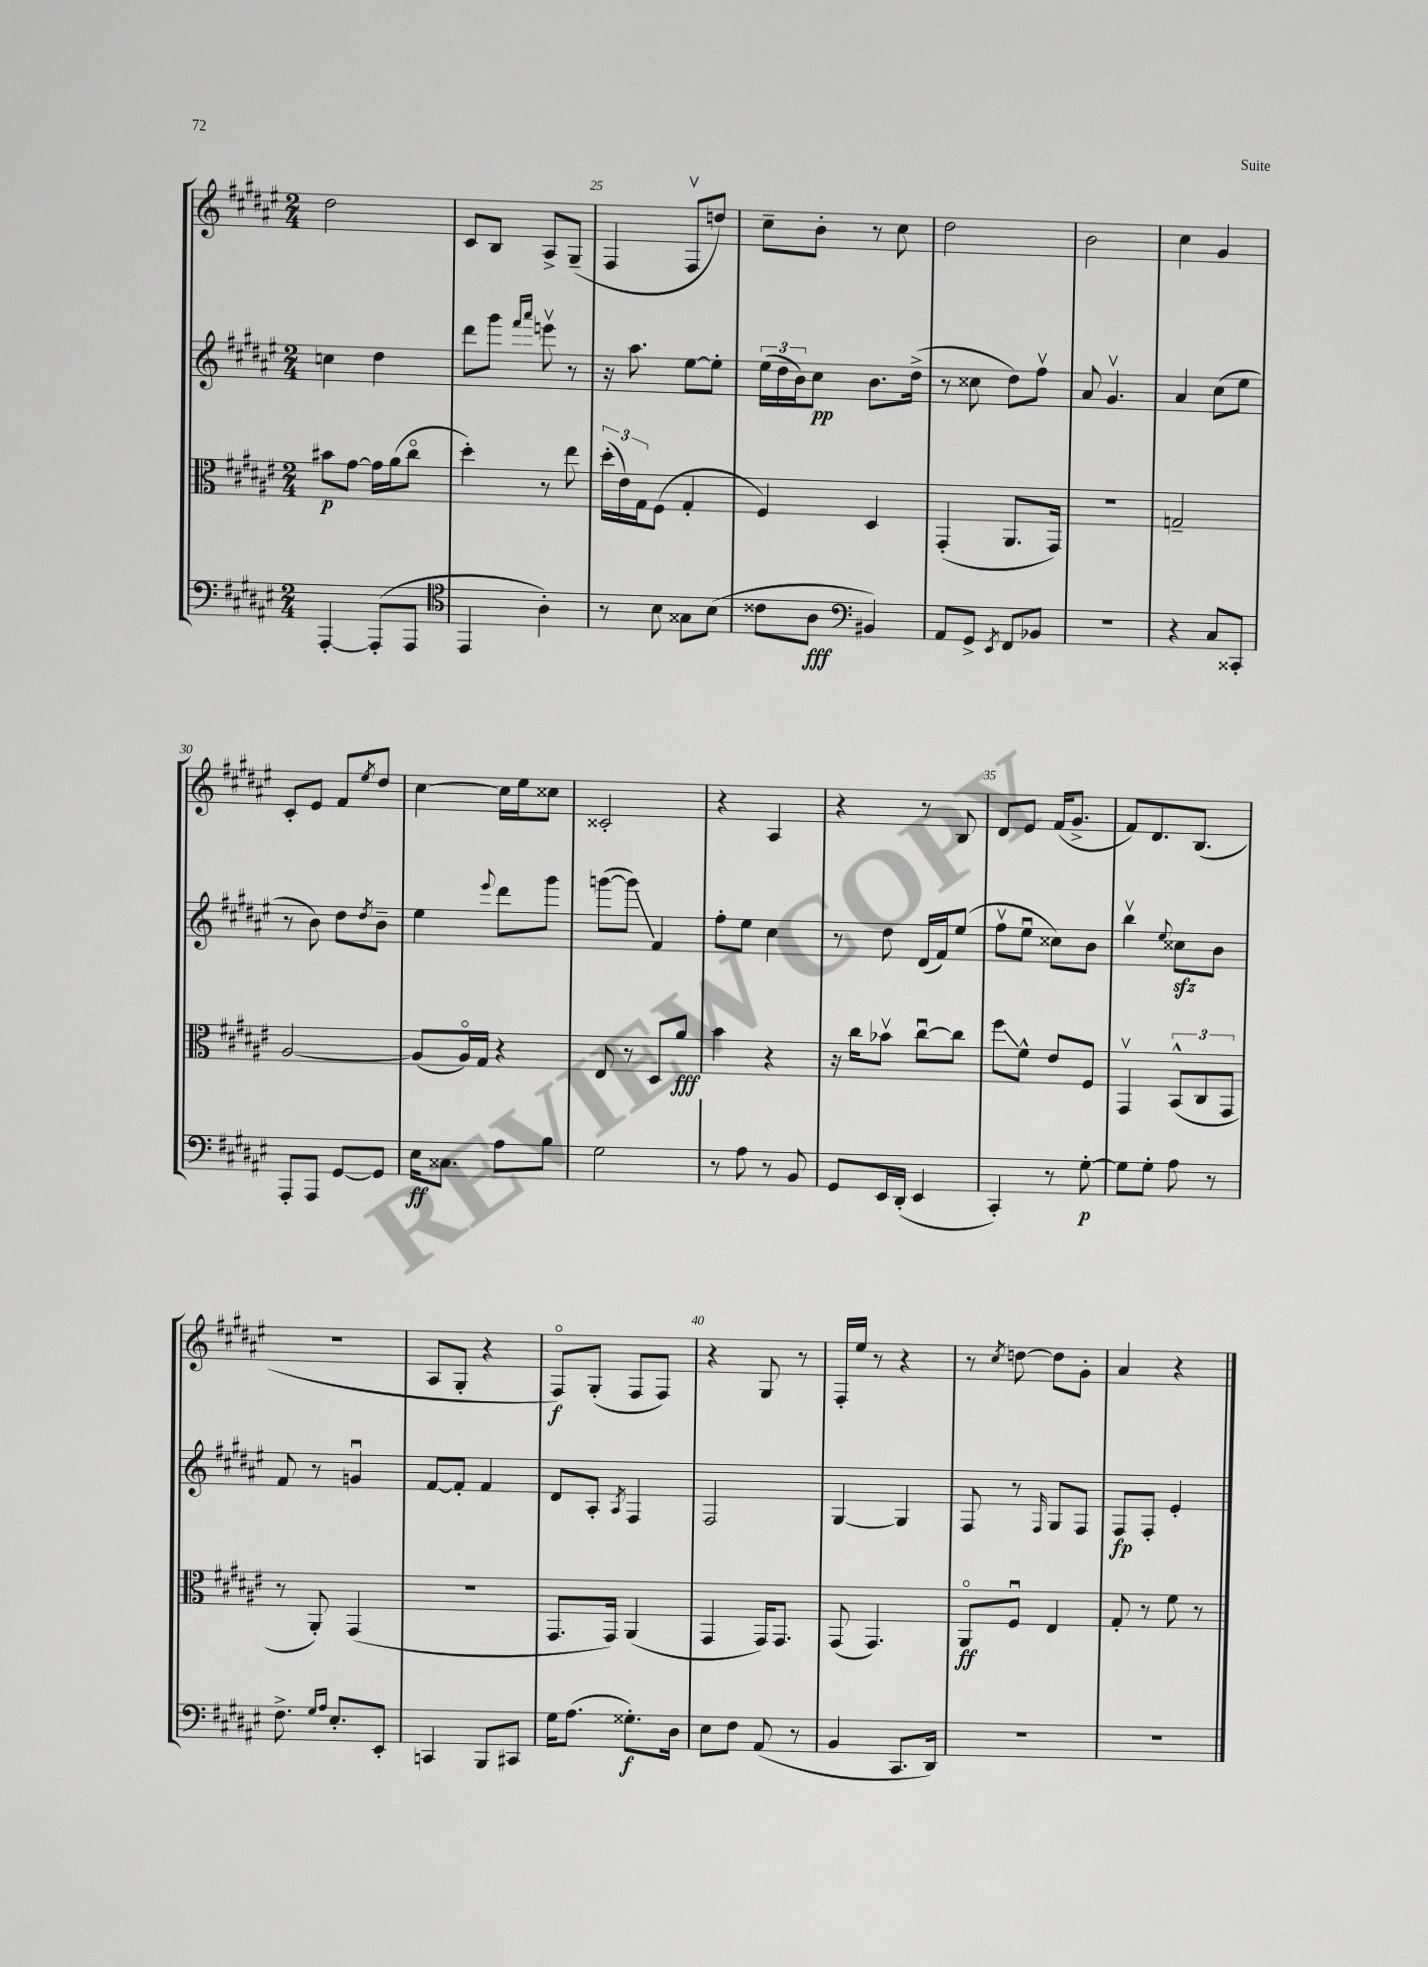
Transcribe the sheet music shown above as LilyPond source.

<<
\new StaffGroup <<
\new Staff = "s0" {
    \clef treble \key fis \major \numericTimeSignature \time 2/4
    dis''2 |
    cis'8 b8 ais8-> gis8--( |
    fis4 fis8\upbow d''8) |
    cis''8-- b'8-. r8 cis''8 |
    dis''2 |
    b'2 |
    cis''4 gis'4 |
    cis'8-. eis'8 fis'8 \acciaccatura { eis''8 } dis''8 |
    cis''4~ cis''16 eis''16 cisis''8 |
    cisis'2-. |
    r4 ais4 |
    r4 r8 b8 |
    dis'8 eis'8 fis'16( gis'8.-> |
    fis'8) dis'8. b8.( |
    R2 |
    ais8 gis8-. r4 |
    fis8\flageolet\f) gis8-.( fis8 fis8) |
    r4 gis8 r8 |
    fis16-. eis''16 r8 r4 |
    r8 \acciaccatura { cis''8 } d''8~ d''8 gis'8-. |
    ais'4 r4 \bar "|." |
}
\new Staff = "s1" {
    \clef treble \key fis \major \numericTimeSignature \time 2/4
    c''4 dis''4 |
    dis'''8 gis'''8 \grace { fis'''16 ais'''16 } e'''8\upbow r8 |
    r16 ais''8. eis''8~ eis''8-. |
    \tuplet 3/2 { eis''16( dis''16 b'16) } cis''8\pp b'8. dis''16->( |
    r8 cisis''8 dis''8) fis''8\upbow |
    ais'8 gis'4.\upbow |
    ais'4 cis''8( eis''8 |
    r8 b'8) dis''8 \acciaccatura { dis''8 } b'8-- |
    eis''4 \appoggiatura { eis'''8 } dis'''8 gis'''8 |
    g'''8~( g'''8\glissando) fis'4 |
    fis''8-. eis''8 cis''4 |
    r8 dis''8 dis'16( fis'16) eis''8( |
    fis''8\upbow eis''8\downbow cisis''8) b'8 |
    b''4\upbow \appoggiatura { eis''8 } cisis''8\sfz b'8 |
    fis'8 r8 g'4\downbow |
    fis'8~ fis'8-. fis'4 |
    dis'8 ais8-. \acciaccatura { ais8 } fis4 |
    fis2 |
    gis4~ gis4 |
    fis8 r8 \grace { fis16 } gis8 fis8 |
    fis8\fp fis8-. eis'4-. \bar "|." |
}
\new Staff = "s2" {
    \clef alto \key fis \major \numericTimeSignature \time 2/4
    bis'8\p gis'8~ gis'16 ais'16( cis''8\flageolet |
    dis''4-.) r8 eis''8 |
    \tuplet 3/2 { dis''16-.( eis'16) gis16 } fis8( gis4-. |
    fis4) dis4 |
    gis,4-.( ais,8. gis,16) |
    r2 |
    g2-- |
    ais2~ |
    ais8( ais16\flageolet) gis16 r4 |
    eis8 r8 dis8 ais'8\fff |
    b'4 r4 |
    r16 cis''16 bes'8\upbow cis''8~\downbow cis''8 |
    fis''8\glissando fis'8-^ eis'8 fis8 |
    gis,4\upbow \tuplet 3/2 { b,8-^( cis8 gis,8 } |
    r8 ais,8-.) gis,4( |
    R2 |
    gis,8. gis,16) ais,4( |
    gis,4 gis,16) gis,8. |
    gis,8( gis,4.) |
    ais,8\flageolet\ff fis8\downbow eis4 |
    gis8-. r8 fis'8 r8 \bar "|." |
}
\new Staff = "s3" {
    \clef bass \key fis \major \numericTimeSignature \time 2/4
    ais,,4~-. ais,,8-.( ais,,8 |
    \clef tenor eis,4 ais4-.) |
    r8 b8 gisis8 b8( |
    cisis'8 ais8\fff \clef bass bis,4) |
    ais,8 gis,8-> \acciaccatura { eis,8 } fis,8 bes,8 |
    r2 |
    r4 cis8 cisis,8-. |
    ais,,8-. ais,,8 gis,8~ gis,8 |
    eis16\ff cisis8. ais8 b8 |
    gis2 |
    r8 ais8 r8 b,8 |
    gis,8 eis,16 dis,16-.( eis,4 |
    cis,4-.) r8 gis8~-.\p |
    gis8 gis8-. ais8 r8 |
    fis8.-> \grace { gis16 ais16 } eis8.-. eis,8-. |
    c,4 b,,8 cis,8 |
    gis16 ais8.( gisis8.-.\f) dis16 |
    eis8 fis8 ais,8( r8 |
    b,4 cis,8. dis,16) |
    R2 |
    R2 \bar "|." |
}
>>
>>
\layout { \context { \Score currentBarNumber = #23 \override BarNumber.break-visibility = ##(#f #t #t) barNumberVisibility = #(every-nth-bar-number-visible 5) } }
